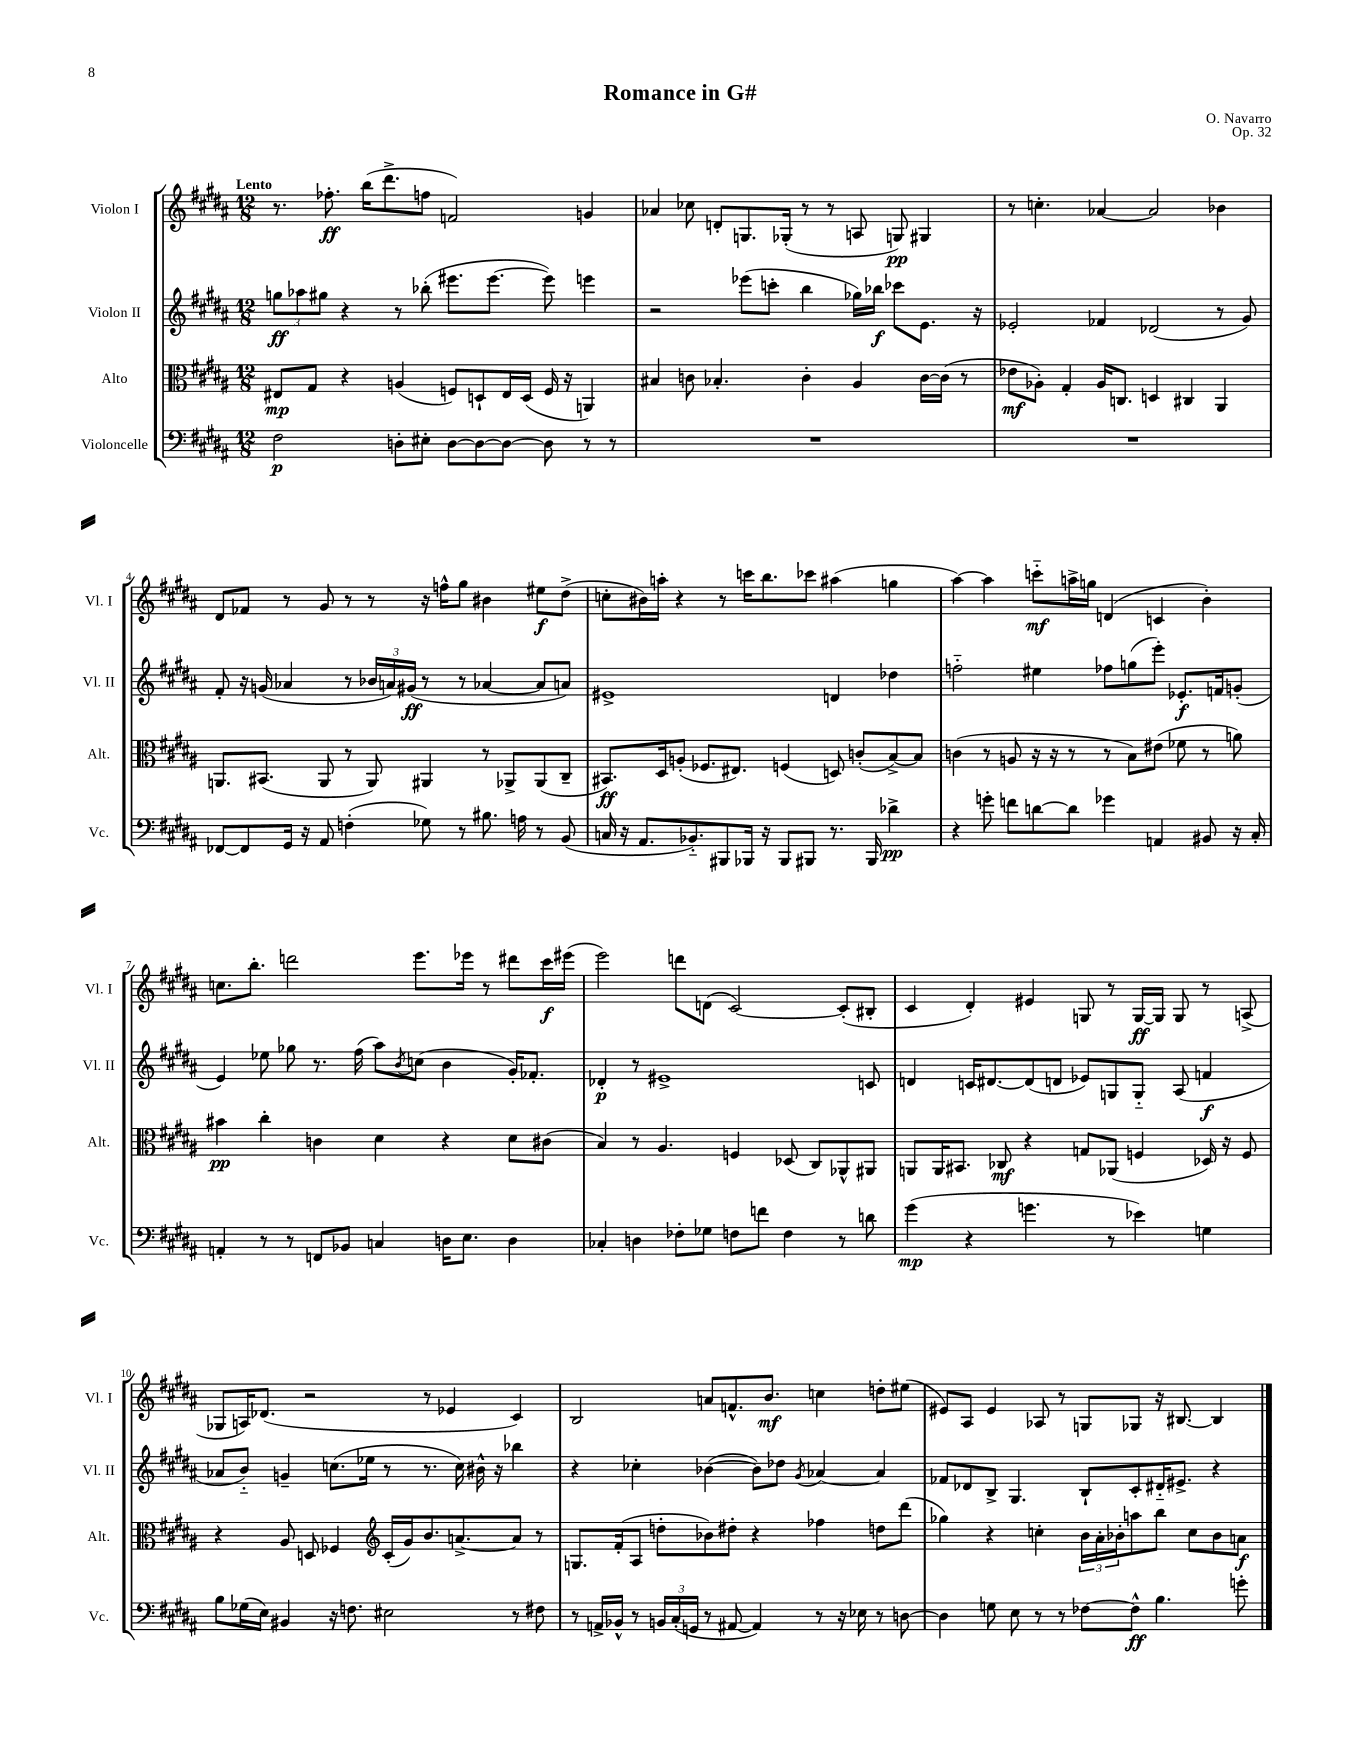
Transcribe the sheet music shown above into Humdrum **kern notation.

**kern	**kern	**kern	**kern
*staff4	*staff3	*staff2	*staff1
*clefF4	*clefC3	*clefG2	*clefG2
*k[f#c#g#d#a#]	*k[f#c#g#d#a#]	*k[f#c#g#d#a#]	*k[f#c#g#d#a#]
*M12/8	*M12/8	*M12/8	*M12/8
2F#\	8E#/L	12gg\L	8.r
.	.	12aa-\	.
.	8G#/J	.	.
.	.	12gg#\J	.
.	.	.	8.ff-'\
.	4r	4r	.
.	.	.	(16bb\LK
.	.	.	8.ddd#^\
8D'\L	(4A/	8r	.
8E#'\J	.	(8bb-'\	8ff\J
[8D\L	8F/L)	8.eee#\L	2f/)
8D\_	8D`/	.	.
.	.	[8.eee#\J	.
8D\_J	16E#/L	.	.
.	(16D/JJ	.	.
8D\]	16F/	8eee#\])	.
.	16r	.	.
8r	4AA/)	4eee\	4g/
8r	.	.	.
=	=	=	=
1.r	4B#/	2r	4a-/
.	8c\	.	8cc-\
.	4.B-'/	.	8d'/L
.	.	(8eee-\L	8.G/
.	.	8ccc'\J	.
.	.	.	(16G-'/Jk
.	4c'\	4bb\	8r
.	.	.	8r
.	4A#/	16gg-\LL)	8A/
.	.	16bb-\JJ	.
.	.	8ccc-\L	8G/)
.	[16c\LL	8.e\J	4G#/
.	(16c\]JJ	.	.
.	8r	.	.
.	.	16r	.
=	=	=	=
1.r	8e-\L	2e-'/	8r
.	8A-'\J)	.	4.cc'\
.	4G#'/	.	.
.	16A-/LK	4f-/	[4a-/
.	8.C/J	.	.
.	4D/	(2d-/	2a-/]
.	4C#/	.	.
.	4AA#/	8r	4b-\
.	.	8g#/)	.
=	=	=	=
[8FF-/L	8.AA/L	8f#'/	8d#/L
8FF-/]	.	16r	8f-/J
.	(8.BB#/J	(16g/	.
16GG#/Jk	.	4a-/	8r
16r	.	.	.
8AA#/	8AA/	.	8g#/
(4F'\	8r	8r	8r
.	8AA/)	24b-/LL	8r
.	.	24a/)	.
.	.	(24g#/JJ	.
8G-\)	4AA#/	8r	16r
.	.	.	16ff^^\LK
8r	.	8r	8gg#\J
8.B#\	8r	[4a-/	4b#\
.	8AA-^/L	.	.
16A\	.	.	.
8r	(8AA-/	8a-/]L	8ee#\L
(8BB/	8C#~/J	8a/J)	(8dd#^\J
=	=	=	=
16C/	8.BB#/L)	1e#^	8cc'\L
16r	.	.	.
8.AA#/L	.	.	16b#\L)
.	16D#/k	.	16aa'\JJ
.	(8A'/J	.	4r
8.BB-'~/)	.	.	.
.	8.F-/L	.	.
8BBB#/	.	.	8r
.	8.E#/J)	.	.
16BBB-/Jk	.	.	16ccc\LK
16r	.	.	8.bb\
8BBB-/L	(4F/	.	.
8BBB#/J	.	.	8ccc-\J
8.r	8D/)	4d/	(4aa#\
.	(8c'/L	.	.
16BBB#/	.	.	.
4d-^\	[8B^/)	4dd-\	4gg\
.	8B/]J	.	.
=	=	=	=
4r	(4c\	2ff'~\	[4aa#\)
8g'\	8r	.	4aa#\]
8f\L	8A/	.	.
[8d\	16r	4ee#\	8ccc'~\L
.	16r	.	.
8d\]J	8r	.	16aa^\L
.	.	.	16gg\JJ
4g-\	8r	8ff-\L	(4d/
.	8B\L)	(8gg\	.
4AA/	(8e#\J	8eee'\J)	4c/
.	8f-\	8.e-'/L	.
8BB#/	8r	.	4b'\)
.	.	16f/k	.
16r	8a\)	(8g'/J	.
16C#'/	.	.	.
=	=	=	=
4AA'/	4b#\	4e/)	8.cc\L
.	.	.	8.bb'\J
8r	4cc#'\	8ee-\	.
8r	.	8gg-\	2ddd\
8FF/L	4c\	8.r	.
8BB-/J	.	.	.
.	.	(16ff#\	.
4C/	4d#\	8aa#\L)	.
.	.	8qb/	.
.	.	(8cc\J	8.eee\L
16D\LK	4r	4b\	.
8.E\J	.	.	16eee-\Jk
.	.	.	8r
4D\	8d#\L	16g#'/LK)	8ddd#\L
.	.	8.f-'/J	.
.	(8c#\J	.	16ccc#\L
.	.	.	(16eee#\JJ
=	=	=	=
4C-'/	4B/)	4d-'/	2eee\)
4D\	8r	8r	.
.	4.A#/	1e#^	.
8F-'\L	.	.	8ddd\L
8G-\J	.	.	(8d\J
8F\L	4F/	.	[2c#/)
8f\J	.	.	.
4F\	(8D-/	.	.
.	8C#/L)	.	.
8r	8AA-^^/	.	(8c#'/]L
8d\	8AA#/J	8c/	8B#'/J
=	=	=	=
(4g#\	8AA/L	4d/	4c#/
.	16AA/K	.	.
.	8.BB#/J	.	.
4r	.	16c/LK	4d#'/)
.	.	[8.d#/	.
.	8C-/	.	.
4.g\	4r	(8d#/]	4e#/
.	.	8d/J	.
.	8G/L	8e-/L)	8G/
8r	(8AA-/J	8G/	8r
4e-\)	4F/	8G'~/J	[16G/LL
.	.	.	16G/]JJ
.	.	(8A#/	8G/
4G\	16D-/)	4f/	8r
.	16r	.	.
.	8F/	.	(8A^/
=	=	=	=
8B\L	4r	8a-/L	8G-/L
(16G-\L	.	8b'~/J)	16A/K)
16E\JJ)	.	.	(8.d-/J
4BB#/	8A#/	4g~/	.
.	8D/	.	2r
16r	4F-/	(8.cc\L	.
8.F\	.	.	.
.	.	16ee-\Jk	.
*	*clefG2	*	*
2E#\	(16c#'/LL	8r	.
.	16g#/J)	.	.
.	8.b/	8.r	8r
.	.	.	4e-/
.	[8.a^/	16cc\)	.
.	.	16b#^^\	.
.	.	16r	.
8r	8a/]J	4bb-\	4c#/)
8F#\	8r	.	.
=	=	=	=
8r	8.G/L	4r	2B/
16AA^/LL	.	.	.
16BB-^^/JJ	(16f#'/k	.	.
8r	8A#/J	4cc-'\	.
24BB/LL	8dd'\L	.	.
(24C#'/	.	.	.
24GG/JJ	.	.	.
8r	8b-\)	([4b-\	8a/L
[8AA#/	8dd#'\J	.	8.f^^/
4AA#/])	4r	8b-\]L)	.
.	.	.	8.b/J
.	.	8dd-\J	.
.	.	8qg#/	.
8r	4ff-\	[4a-/	4cc\
16r	.	.	.
16E-\	.	.	.
8r	8dd\L	4a-/]	8dd'\L
[8D\	(8ddd#\J	.	(8ee#\J
=	=	=	=
4D\]	4gg-\)	8f-/L	8e#/L)
.	.	8d-/	8A#/J
8G\	4r	8B^/J	4e#/
8E\	.	4.G#/	.
8r	4cc'\	.	8A-/
8r	.	.	8r
[8F-\L	24b\LL	8B`/L	8G/L
.	24a#'\	.	.
.	24b-'\J	.	.
8F-^^\]J	8aa\	8c#'/	8G-/J
4.B\	8bb\J	16d#'~/K	16r
.	.	8.e#^/J	[8.B#/
.	8cc\L	.	.
.	8b-\	4r	4B#/]
8g'\	8a\J	.	.
==	==	==	==
*-	*-	*-	*-
